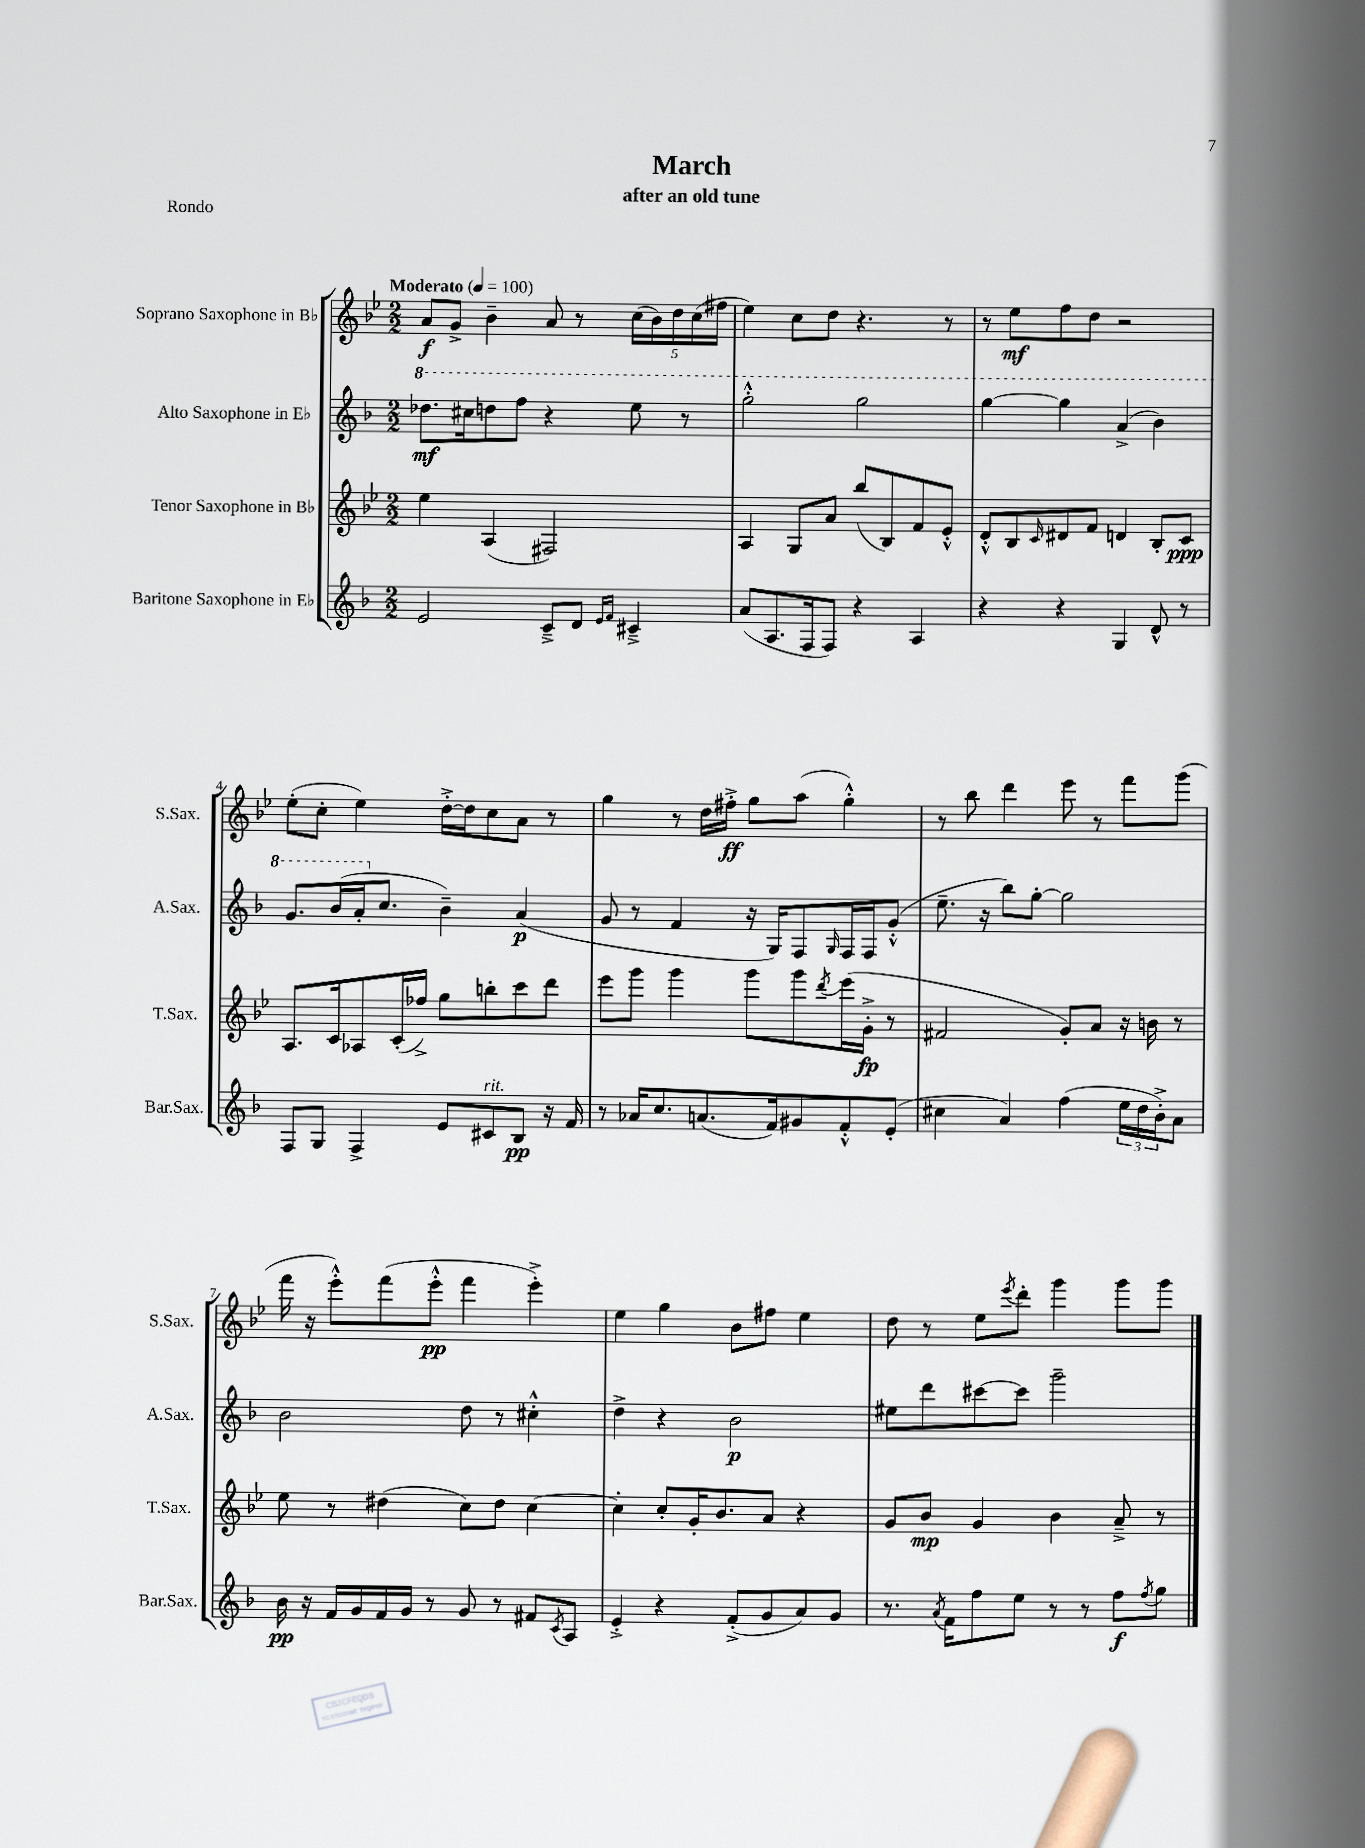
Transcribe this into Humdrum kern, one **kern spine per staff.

**kern	**dynam	**kern	**dynam	**kern	**dynam	**kern	**dynam
*part4	*part4	*part3	*part3	*part2	*part2	*part1	*part1
*staff4	*staff4	*staff3	*staff3	*staff2	*staff2	*staff1	*staff1
*I"Baritone Saxophone in E♭	*	*I"Tenor Saxophone in B♭	*	*I"Alto Saxophone in E♭	*	*I"Soprano Saxophone in B♭	*
*I'Bar.Sax.	*	*I'T.Sax.	*	*I'A.Sax.	*	*I'S.Sax.	*
*clefG2	*	*clefG2	*	*clefG2	*	*clefG2	*
*k[b-]	*	*k[b-e-]	*	*k[b-]	*	*k[b-e-]	*
*M2/2	*	*M2/2	*	*M2/2	*	*M2/2	*
*MM100	*	*MM100	*	*MM100	*	*MM100	*
*	*	*	*	*8va	*	*	*
=1	=1	=1	=1	=1	=1	=1	=1
!	!	!	!	!	!	!LO:TX:a:B:t=Moderato	!
2e/	.	4ee-\	.	8.ddd-X\L	mf	8a/L	f
.	.	.	.	.	.	8g^/J	.
.	.	.	.	16ccc#X\k	.	.	.
.	.	(4A/	.	8dddn\	.	4b-~\	.
.	.	.	.	8fff\J	.	.	.
8c~^/L	.	2F#X/)	.	4r	.	8a/	.
8d/J	.	.	.	.	.	8r	.
16qqe/LL	.	.	.	.	.	.	.
16qqf/JJ	.	.	.	.	.	.	.
4c#X~^/	.	.	.	8eee\	.	(20cc\LL	.
.	.	.	.	.	.	20b-\)	.
.	.	.	.	.	.	20dd\	.
.	.	.	.	8r	.	.	.
.	.	.	.	.	.	(20cc\	.
.	.	.	.	.	.	20ff#X\JJ	.
=2	=2	=2	=2	=2	=2	=2	=2
(8a/L	.	4A/	.	2ggg'^^\	.	4ee-\)	.
8.A/	.	.	.	.	.	.	.
.	.	8G/L	.	.	.	8cc\L	.
16F/k	.	.	.	.	.	.	.
8F/J)	.	8a/J	.	.	.	8dd\J	.
4r	.	(8bb-/L	.	2ggg\	.	4.r	.
.	.	8B-/)	.	.	.	.	.
4A/	.	8f/	.	.	.	.	.
.	.	8e-'^^/J	.	.	.	8r	.
=3	=3	=3	=3	=3	=3	=3	=3
4r	.	8d'^^/L	.	[4ggg\	.	8r	.
.	.	8B-/	.	.	.	8ee-\L	mf
.	.	16qqc/	.	.	.	.	.
4r	.	8d#X/	.	4ggg\]	.	8ff\	.
.	.	8f/J	.	.	.	8dd\J	.
4G/	.	4dn/	.	(4aa^/	.	2r	.
8d^^/	.	8B-'/L	.	4bb-\)	.	.	.
8r	.	8c/J	ppp	.	.	.	.
!!LO:LB:g=z
=4	=4	=4	=4	=4	=4	=4	=4
8F/L	.	8.A/L	.	8.gg/L	.	(8ee-'\L	.
8G/J	.	.	.	.	.	8cc'\J	.
.	.	16c/k	.	(16bb-/L	.	.	.
4F^/	.	8A-X/	.	16aa'/J	.	4ee-\)	.
*	*	*	*	*X8va	*	*	*
.	.	.	.	8.cc/J	.	.	.
.	.	(16c'/L	.	.	.	.	.
.	.	16ff-X^/JJ)	.	.	.	.	.
8e/L	.	8gg\L	.	4b-~\)	.	[16dd'^\LL	.
.	.	.	.	.	.	16dd\J]	.
!LO:TX:a:i:t=rit.	!	!	!	!	!	!	!
8c#X/	.	8bbn'\	.	.	.	8cc\	.
8B-/J	pp	8ccc\	.	(4a/	p	8a\J	.
16r	.	8ddd\J	.	.	.	8r	.
16f/	.	.	.	.	.	.	.
=5	=5	=5	=5	=5	=5	=5	=5
8r	.	8eee-\L	.	8g/	.	4gg\	.
16a-X/KL	.	8ggg\J	.	8r	.	.	.
8.cc/	.	.	.	.	.	.	.
.	.	4ggg\	.	4f/	.	8r	.
(8.an/	.	.	.	.	.	16dd\LL	.
.	.	.	.	.	.	16ff#X'^\JJ	ff
.	.	8ggg\L	.	16r	.	8gg\L	.
16f/k)	.	.	.	16G/KL)	.	.	.
8g#X/	.	8ggg\	.	8F/	.	(8aa\J	.
.	.	8qddd/	.	16qqG/	.	.	.
8f'^^/	.	(16eee-\L	.	16F/L	.	4gg'^^\)	.
.	.	16g'^\JJ	fp	16F/J	.	.	.
(8e'/J	.	8r	.	(8g'^^/J	.	.	.
=6	=6	=6	=6	=6	=6	=6	=6
4cc#X\	.	2f#X/	.	8.ee~\	.	8r	.
.	.	.	.	.	.	8bb-\	.
.	.	.	.	16r	.	.	.
4a/)	.	.	.	8bb-\L)	.	4ddd\	.
.	.	.	.	[8gg'\J	.	.	.
(4ff\	.	8g'/L)	.	2gg\]	.	8eee-\	.
.	.	8a/J	.	.	.	8r	.
24ee\LL	.	16r	.	.	.	8fff\L	.
24dd\	.	.	.	.	.	.	.
.	.	16bn\	.	.	.	.	.
24b-'^\J)	.	.	.	.	.	.	.
8a\J	.	8r	.	.	.	(8ggg\J	.
!!LO:LB:g=z
=7	=7	=7	=7	=7	=7	=7	=7
16b-\	pp	8ee-\	.	2b-\	.	16fff\	.
16r	.	.	.	.	.	16r	.
16f/LL	.	8r	.	.	.	8eee-'^^\L)	.
16g/	.	.	.	.	.	.	.
16f/	.	(4dd#X\	.	.	.	(8fff\	.
16g/JJ	.	.	.	.	.	.	.
8r	.	.	.	.	.	8eee-'^^\J	pp
8g/	.	8cc\L)	.	8dd\	.	4fff\	.
8r	.	8dd#\J	.	8r	.	.	.
8f#X/L	.	[4cc\	.	4cc#X'^^\	.	4eee-'^\)	.
8qc/	.	.	.	.	.	.	.
8A/J	.	.	.	.	.	.	.
=8	=8	=8	=8	=8	=8	=8	=8
4e'^/	.	4cc'\]	.	4dd^\	.	4ee-\	.
4r	.	8cc'/L	.	4r	.	4gg\	.
.	.	16g'/K	.	.	.	.	.
.	.	8.b-/	.	.	.	.	.
(8f'^/L	.	.	.	2b-\	p	8b-\L	.
8g/	.	8a/J	.	.	.	8ff#X\J	.
8a/)	.	4r	.	.	.	4ee-\	.
8g/J	.	.	.	.	.	.	.
=9	=9	=9	=9	=9	=9	=9	=9
8.r	.	8g/L	.	8ee#X\L	.	8dd\	.
.	.	8b-/J	mp	8ddd\	.	8r	.
8qa/	.	.	.	.	.	.	.
16f\KL	.	.	.	.	.	.	.
8ff\	.	4g/	.	[8ccc#X\	.	8ee-\L	.
.	.	.	.	.	.	8qeee-/	.
8ee\J	.	.	.	8ccc#\J]	.	8ddd'\J	.
8r	.	4b-\	.	2ggg~\	.	4ggg\	.
8r	.	.	.	.	.	.	.
8ff\L	f	8a~^/	.	.	.	8ggg\L	.
8qff/	.	.	.	.	.	.	.
8gg\J	.	8r	.	.	.	8ggg\J	.
==	==	==	==	==	==	==	==
*-	*-	*-	*-	*-	*-	*-	*-
